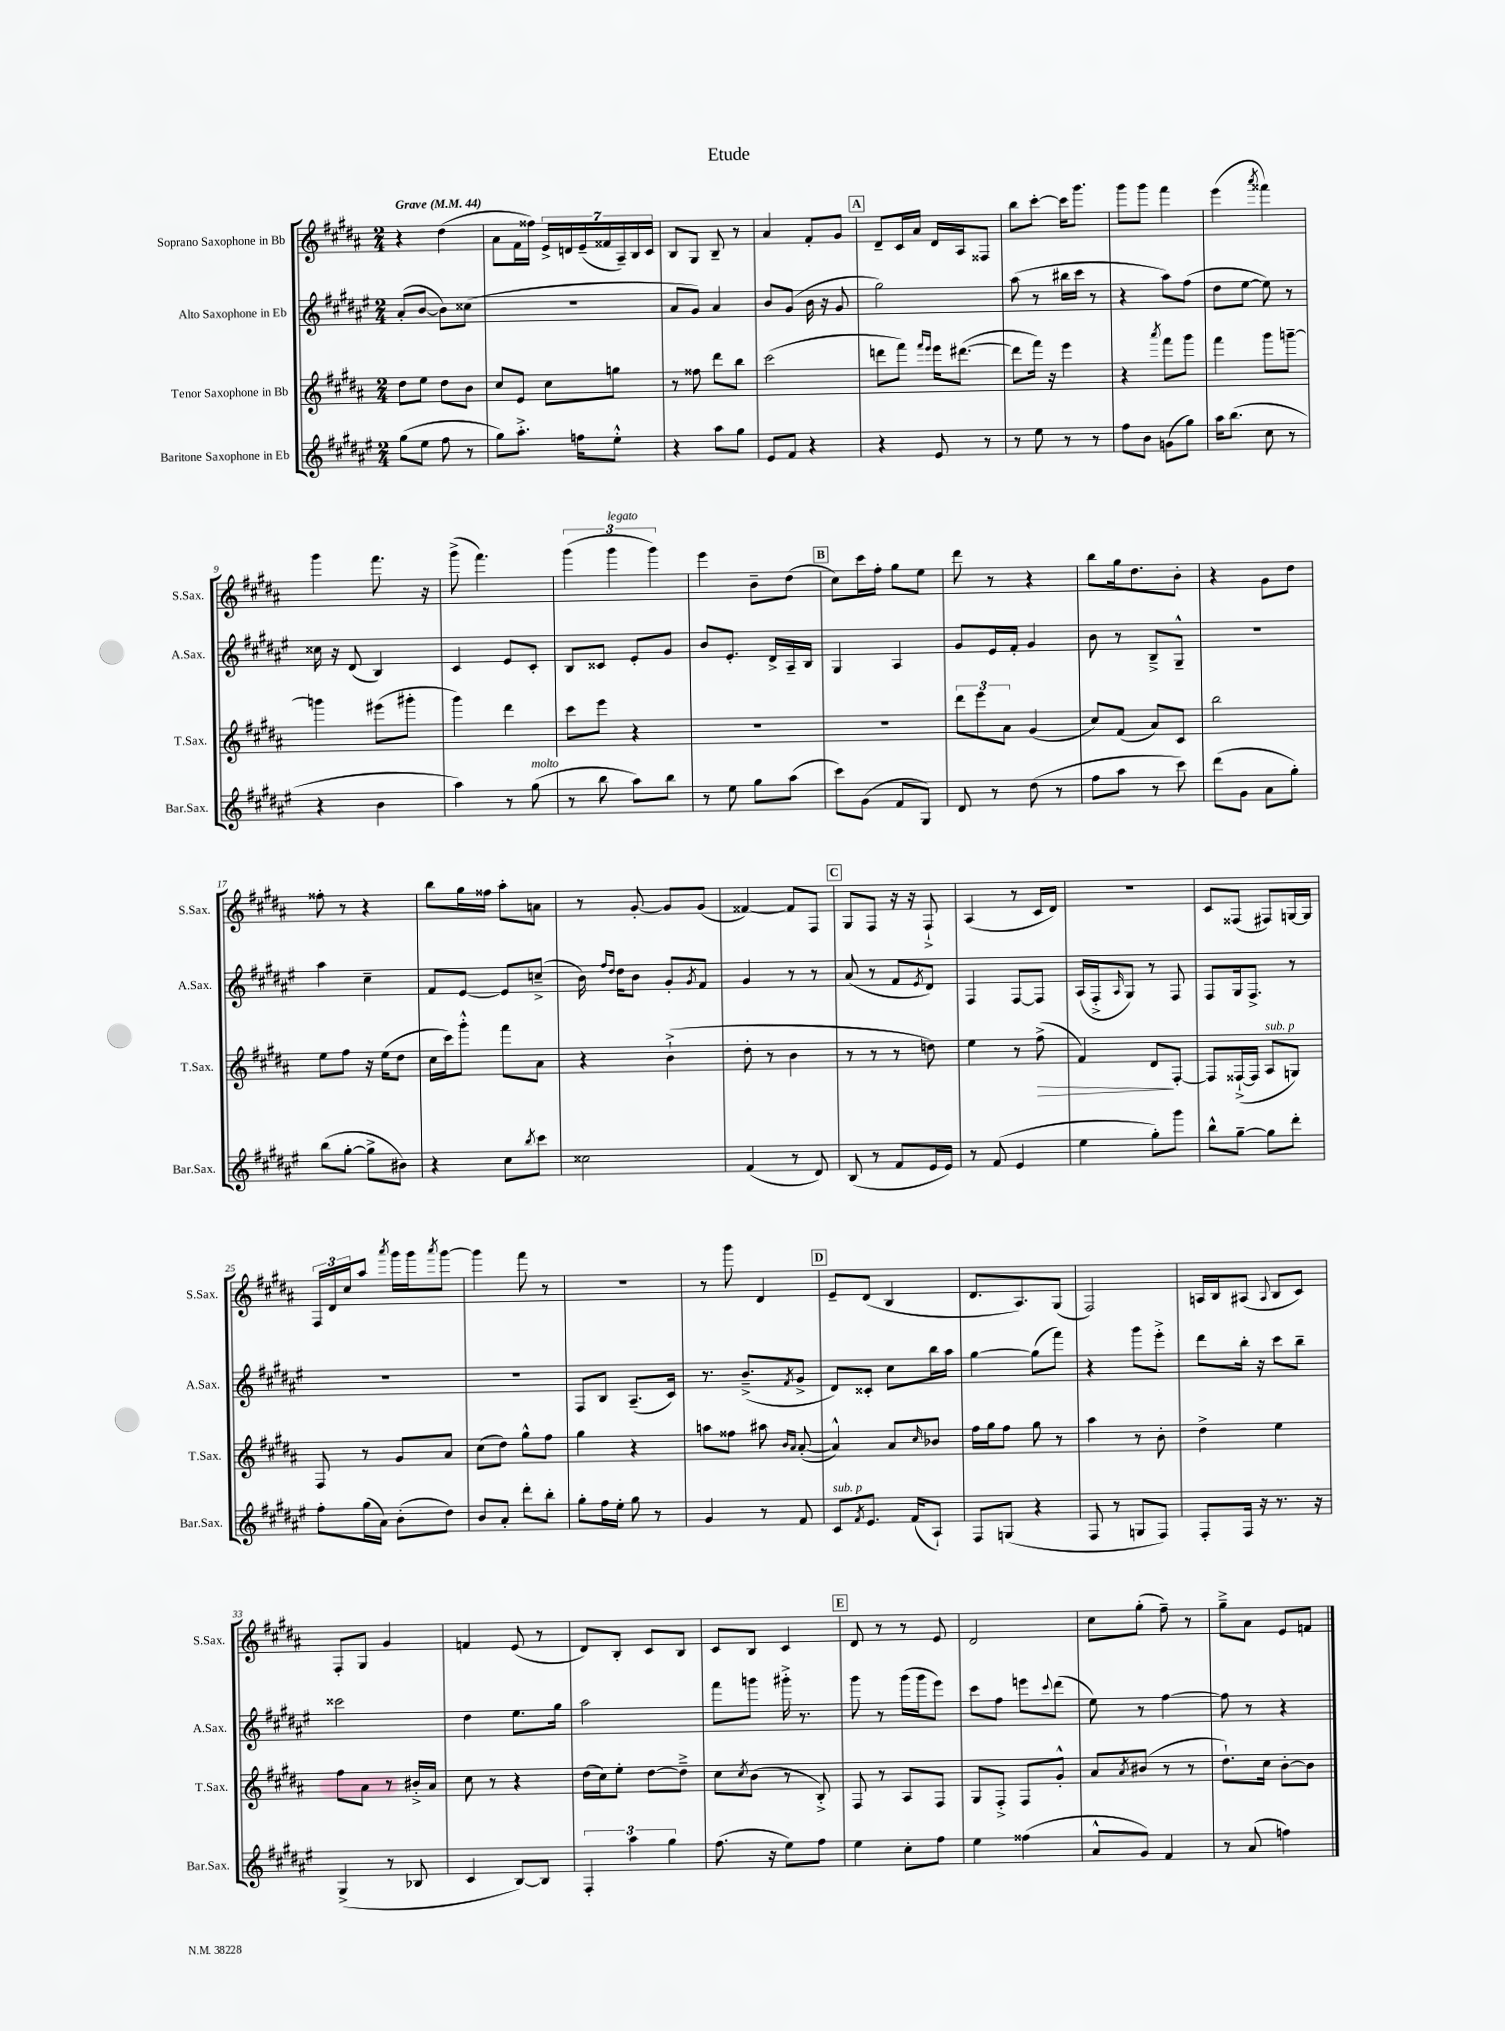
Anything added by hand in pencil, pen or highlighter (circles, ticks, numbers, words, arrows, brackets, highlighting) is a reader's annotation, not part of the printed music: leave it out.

**kern	**kern	**kern	**kern
*staff4	*staff3	*staff2	*staff1
*clefG2	*clefG2	*clefG2	*clefG2
*k[f#c#g#d#a#e#]	*k[f#c#g#d#a#]	*k[f#c#g#d#a#e#]	*k[f#c#g#d#a#]
*M2/4	*M2/4	*M2/4	*M2/4
*MM44	*MM44	*MM44	*MM44
(8gg#\L	8dd#\L	(8a#'/L	4r
8ee#\J	8ee\J	[8b/J	.
8ff#\	8dd#\L	8b\]L)	(4dd#\
8r	8b\J	(8cc##\J	.
=	=	=	=
8gg#\L)	8cc#/L	2r	8a#\L
8.aa#'^\J	8e/J	.	16f#\L
.	.	.	16ff##\JJ)
.	8cc#\L	.	28e^/LL
.	.	.	28d/
16ff\LK	.	.	.
.	.	.	(28e~/
.	.	.	28f##/
8ee#'^^\J	8gg\J	.	.
.	.	.	28A#~/)
.	.	.	28B/
.	.	.	28c#/JJ
=	=	=	=
4r	8r	8a#/L	8B/L
.	8ff##\	8g#/J)	8G#/J
8aa#\L	8ddd#\L	4a#/	8B~/
8gg#\J	8bb\J	.	8r
=	=	=	=
8e#/L	(2ccc#\	8b/L	4a#/
8f#/J	.	(8g#/J	.
4r	.	16b\	8f#'/L
.	.	16r	.
.	.	8g#/	8g#/J
=	=	=	=
4r	8ddd\L	2gg#\)	8d#~/L
.	8fff#\J)	.	16c#/L
.	.	.	16a#/JJ
.	16qqfff#/LL	.	.
.	16qqeee/JJ	.	.
8e#/	16eee\LK	.	16d#/LL
.	([8.ddd#\J	.	16A#/J
8r	.	.	8F##/J
=	=	=	=
8r	8ddd#\]L	(8aa#\	8bb\L
8ee#\	16fff#\Jk)	8r	[8ccc#'\J
.	16r	.	.
8r	4eee\	16bb#\LL	16ccc#\]LK
.	.	16ccc#\JJ	8.ggg#\J
8r	.	8r	.
=	=	=	=
8ff#\L	4r	4r	8ggg#\L
8b\J	.	.	8ggg#\J
.	8qaaa#/	.	.
(8g\L	8fff#\L	8aa#\L)	4fff#\
8gg#\J)	8ggg#\J	(8ff#\J	.
=	=	=	=
16aa#\LK	4fff#\	8dd#\L	(4eee\
(8.bb\J	.	.	.
.	.	[8ee#\J	.
.	.	.	8qaaa#/
8cc#\	8ggg#\L	8ee#\])	4fff##\)
8r	[8ggg~\J	8r	.
=	=	=	=
4r	4ggg\]	16cc##\	4ggg#\
.	.	16r	.
.	.	(8d#/	.
4b\	(8eee#\L	4B/)	8.fff#\
.	8ggg#'\J	.	.
.	.	.	16r
=	=	=	=
4aa#\)	4ggg#\)	4c#/	(8ggg#^\
.	.	.	4.fff#\)
8r	4ddd#\	8e#/L	.
(8gg#\	.	8c#'/J	.
=	=	=	=
8r	8ccc#\L	8B/L	(6ggg#\
8bb\	8eee\J	8c##/J	.
.	.	.	6ggg#\
8aa#\L)	4r	8e#'/L	.
.	.	.	6ggg#\)
8bb\J	.	8g#/J	.
=	=	=	=
8r	2r	8b/L	4eee\
8ee#\	.	8.e#'/J	.
8gg#\L	.	.	8b~\L
.	.	16d#^/LL	.
(8aa#\J	.	16A#~/	(8dd#\J
.	.	16B/JJ	.
=	=	=	=
8ccc#\L)	2r	4G#/	8cc#\L)
(8g#\J	.	.	16ccc#\L
.	.	.	16ff#'\JJ
8f#/L	.	4A#/	8gg#\L
8G#/J)	.	.	8ee\J
=	=	=	=
8d#/	12ddd#\L	8g#/L	8ddd#\
.	12eee\	.	.
8r	.	16e#/L	8r
.	12a#\J	.	.
.	.	16f#'/JJ	.
(8dd#\	(4g#/	4g#/	4r
8r	.	.	.
=	=	=	=
8ff#\L	8cc#/L)	8b\	8bb\L
8aa#\J	(8f#/J	8r	16gg#\k
.	.	.	8.dd#\
8r	8a#/L)	8B~^/L	.
8ccc#\)	8c#/J	8G#~^^/J	8b'\J
=	=	=	=
(8ddd#\L	2bb\	2r	4r
8g#\J	.	.	.
8a#\L	.	.	8g#\L
8gg#'\J)	.	.	8dd#\J
=	=	=	=
(8bb\L	8ee\L	4aa#\	8ff##'\
[8gg#'\J	8ff#\J	.	8r
8gg#^\]L	16r	4cc#~\	4r
.	(16ee\LK	.	.
8b#\J)	8dd#\J	.	.
=	=	=	=
4r	16cc#\LL	8f#/L	8bb\L
.	16ccc#\J)	.	.
.	8ggg#'^^\J	[8e#/J	16gg#\L
.	.	.	16ff##\JJ
8cc#\L	8fff#\L	8e#/]L	8aa#'\L
8qbb/	.	.	.
8ccc#\J	8a#\J	(8cc~^/J	8a\J
=	=	=	=
2cc##\	4r	16b\)	8r
.	.	16qqff#/LL	.
.	.	16qqdd#/JJ	.
.	.	16dd#\LK	.
.	.	8b\J	[8g#'/
.	(4b`^\	8g#'/L	8g#/]L
.	.	8qg#/	.
.	.	8f#/J	(8g#/J
=	=	=	=
(4f#/	8dd#'\	4g#/	[4f##/)
.	8r	.	.
8r	4b\	8r	8f##/]L
8d#/)	.	8r	8F#/J
=	=	=	=
(8B/	8r	(8a#/	8G#/L
8r	8r	8r	8F#/J
8f#/L	8r	8f#/L	16r
.	.	.	16r
.	.	8qe#/	.
16e#/L	8dd\)	8d#/J)	8F#`^/
16e#/JJ)	.	.	.
=	=	=	=
8r	4ee\	4F#/	(4A#/
(8f#/	.	.	.
4e#/	8r	[8F#/L	8r
.	(8ff#^\	8F#/]J	16c#/LL
.	.	.	16d#/JJ)
=	=	=	=
4ee#\	4f#/)	(16A#/LL	2r
.	.	16F#'^/J	.
.	.	16qqA#/	.
.	.	8G#/J)	.
8gg#'\L)	8d#/L	8r	.
8ggg#\J	[8F#'/J	8F#/	.
=	=	=	=
8bb^^\L	8F#/]L	8F#/L	8c#/L
[8gg#~\J	([16F##`^/L	16G#/k	(8F##/J
.	16F##/]JJ	8.F#^/J	.
8gg#\]L	8A#/L	.	8F#/L)
8ddd#'\J	8G/J)	8r	[16G/L
.	.	.	16G/]JJ
=	=	=	=
8ff#'\L	8F#/	2r	24F#/LL
.	.	.	24d#/
.	.	.	24cc#/J
(16gg#\L	8r	.	8aa#/J
16a#\JJ)	.	.	.
.	.	.	8qaaa#/
(8b'\L	8g#/L	.	16ggg#\LL
.	.	.	16ggg#\J
.	.	.	8qaaa#/
8dd#\J)	8a#/J	.	[8ggg#\J
=	=	=	=
8b/L	(8cc#\L	2r	4ggg#\]
8a#'/J	8dd#\J)	.	.
8ddd#'\L	8gg#^^\L	.	8fff#\
8bb'\J	8ff#\J	.	8r
=	=	=	=
8gg#'\L	4gg#\	8F#/L	2r
16ff#\L	.	8B/J	.
16ee#'\JJ	.	.	.
8gg#\	4r	(8.A#~/L	.
8r	.	.	.
.	.	16c#/Jk)	.
=	=	=	=
4g#/	8aa\L	8.r	8r
.	8ff##\J	.	8ggg#\
.	.	(8.b~^/L	.
8r	8aa#\	.	4d#/
.	16qqb/LL	.	.
.	16qqa#/JJ	8qf#/	.
8f#/	([8a#'/	8g#^/J	.
=	=	=	=
8c#/L	4a#^^/])	8d#/L)	8e~/L
8qf#/	.	.	.
8.e#/J	.	8c##'/J	(8d#/J
.	8a#/L	8cc#\L	4B/
(16f#/LK	.	.	.
.	16qqcc#/	.	.
8A#`/J)	8b-/J	16bb\L	.
.	.	16aa#\JJ	.
=	=	=	=
8F#/L	16ff#\LL	[4gg#\	8.d#/L
.	16gg#\J	.	.
(8G/J	8ff#\J	.	.
.	.	.	8.A#/)
4r	8gg#\	(8gg#\]L	.
.	8r	8fff#\J)	(8G#/J
=	=	=	=
8F#/	4aa#\	4r	2F#/)
8r	.	.	.
8G/L	8r	8ggg#\L	.
8F#/J)	8b'\	8eee#'^\J	.
=	=	=	=
8F#'/L	4dd#^\	8ddd#\L	16A/LL
.	.	.	16B/J
16F#/Jk	.	16bb'\Jk	(8A#/J
16r	.	16r	.
.	.	.	8qqA#/
8.r	4ee\	8ccc#\L	8B/L
.	.	8bb~\J	8c#/J)
16r	.	.	.
=	=	=	=
(4G#^/	8ff#\L	2ccc##\	8F#'/L
.	8a#\J	.	8G#/J
8r	8r	.	4g#/
8B-/	16b#'^/LL	.	.
.	16a#/JJ	.	.
=	=	=	=
4c#/	8cc#\	4dd#\	4f/
.	8r	.	.
[8B/L)	4r	8.ee#\L	(8e/
8B/]J	.	.	8r
.	.	16gg#\Jk	.
=	=	=	=
6F#'/	(16dd#\LL	2aa#\	8d#/L)
.	16cc#\J)	.	.
.	8ee'\J	.	8B'/J
6aa#\	.	.	.
.	[8dd#\L	.	8c#/L
6gg#\	.	.	.
.	8dd#~^\]J	.	8B/J
=	=	=	=
(8.ff#\	8cc#\L	8fff#\L	8c#/L
.	8qcc#/	.	.
.	(8b\J	8ggg\J	8B/J
16r	.	.	.
8ee#\L)	8r	16ggg#'^\	4c#/
.	.	8.r	.
8ff#\J	8B'^/)	.	.
=	=	=	=
4ee#\	8F#/	8ggg#\	8d#/
.	8r	8r	8r
8cc#'\L	8A#/L	(16ggg#\LL	8r
.	.	16ggg#\J	.
8ff#\J	8F#/J	8eee#\J)	8e/
=	=	=	=
4ee#\	8G#/L	8ccc#\L	2d#/
.	8F#'^/J	8ff#\J	.
(4ff##\	8F#/L	8eee\L	.
.	.	8qqccc#/	.
.	8g#'^^/J	(8ddd#\J	.
=	=	=	=
8a#^^/L	8a#/L	8ee#\)	8cc#\L
.	8qa#/	.	.
8g#/J)	(8b#/J	8r	(8gg#'\J
4f#/	8r	[4ff#\	8ff#~\)
.	8r	.	8r
=	=	=	=
8r	8.dd#`\L)	8ff#\]	8gg#~^\L
(8a#/	.	8r	8a#\J
.	16cc#\Jk	.	.
4ff\)	[8b'\L	4r	8e/L
.	8b\]J	.	8f/J
==	==	==	==
*-	*-	*-	*-
